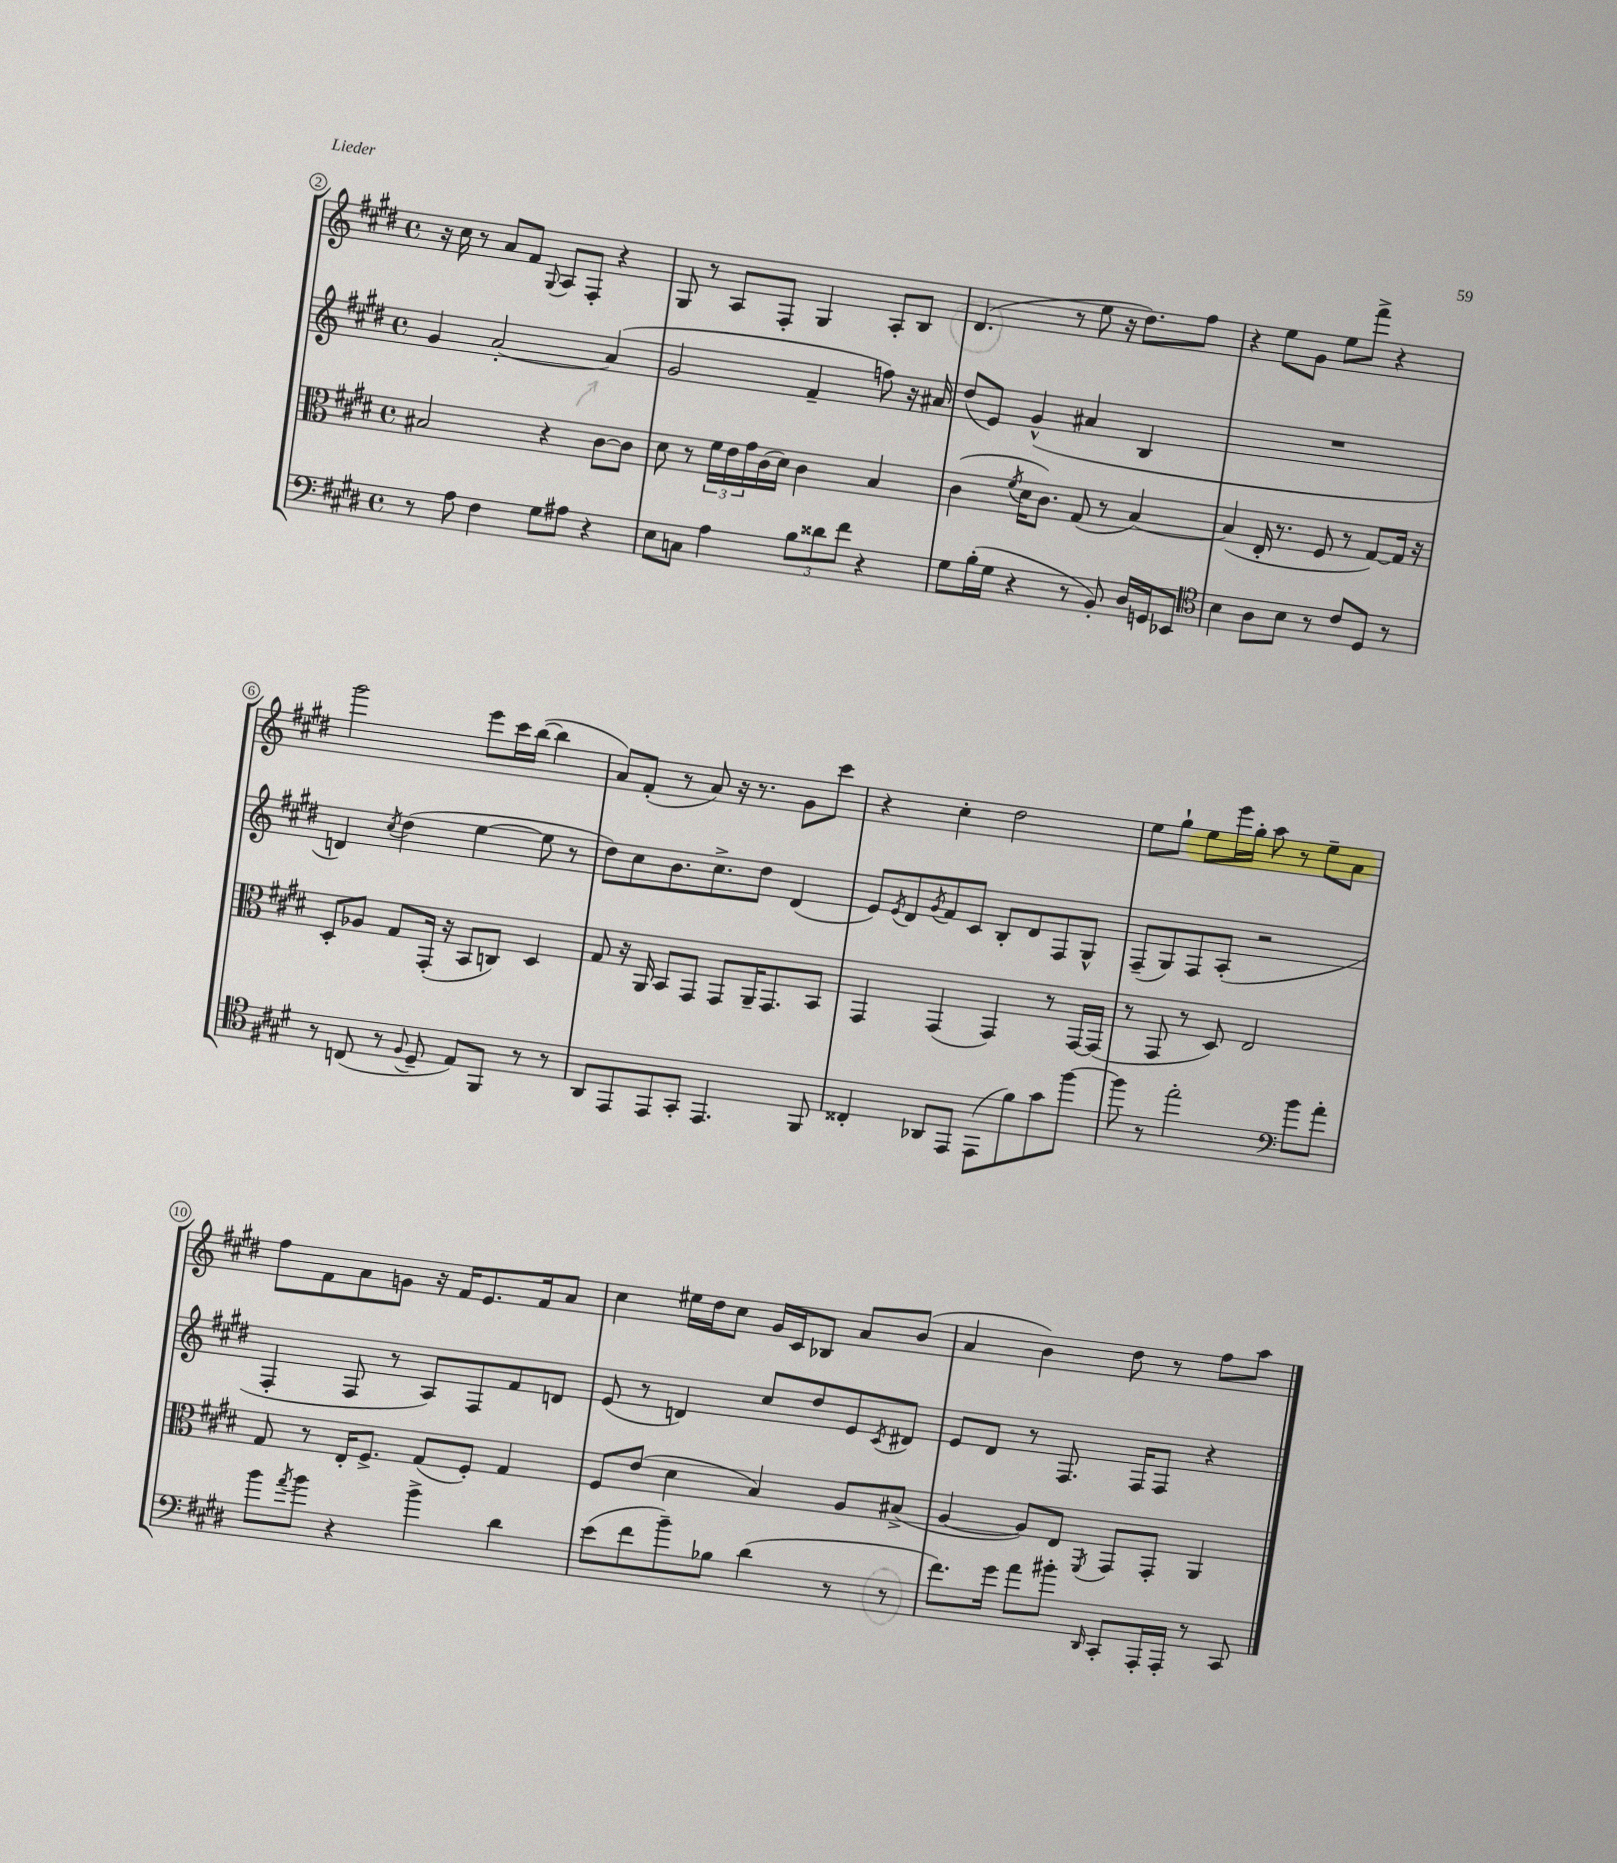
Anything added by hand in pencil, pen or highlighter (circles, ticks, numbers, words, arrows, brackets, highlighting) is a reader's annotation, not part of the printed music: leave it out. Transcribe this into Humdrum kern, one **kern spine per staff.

**kern	**kern	**kern	**kern
*part4	*part3	*part2	*part1
*staff4	*staff3	*staff2	*staff1
*clefF4	*clefC3	*clefG2	*clefG2
*k[f#c#g#d#]	*k[f#c#g#d#]	*k[f#c#g#d#]	*k[f#c#g#d#]
*M4/4	*M4/4	*M4/4	*M4/4
*met(c)	*met(c)	*met(c)	*met(c)
=2	=2	=2	=2
8r	2B#X/	4g#/	16r
.	.	.	16cc#\
8A\	.	.	8r
4F#\	.	[2a'/	8a/L
.	.	.	8f#/J
.	.	.	8qqG#/
8G#\L	4r	.	8A/L
8A#X\J	.	.	8F#'/J
4r	[8c#\L	(4a/]	4r
.	8c#\J]	.	.
=3	=3	=3	=3
8E\L	8d#\	2g#/	8G#/
8Cn\J	8r	.	8r
4A\	24f#\LL	.	8A/L
.	24e\	.	.
.	24g#\	.	.
.	(16c#\	.	8F#'/J
.	16d#\JJ)	.	.
12B\L	4c#\	4f#~/	4G#/
12d##X\	.	.	.
12f#\J	.	.	.
4r	4B/	8ffn\)	8A'/L
.	.	16r	8B/J
.	.	16a#X/	.
=4	=4	=4	=4
8G#\L	(4c#\	(8dd#/L	(4.d#/
(16B'\L	.	8e/J)	.
16G#\JJ	.	.	.
.	8qf#/	.	.
4r	16d#\KL	(4g#^^/	.
.	8.c#\J)	.	.
.	.	.	8r
8r	(8G#/	4a#X/	8ee\
8BB'/)	8r	.	16r
.	.	.	8.dd#\L)
16D#/LL	[4B/)	4B/	.
16GGn/J	.	.	.
8EE-X/J	.	.	8ff#\J
=5	=5	=5	=5
*clefC4	*	*	*
4B\	(4B/]	1r	4r
8A\L	16E'/	.	8ee\L
.	8.r	.	.
8B\J	.	.	8g#\J
8r	8F#/	.	8ee\L
8c#/L	8r	.	8fff#^\J
8D#/J	[8G#/L)	.	4r
8r	16G#/Jk]	.	.
.	16r	.	.
!!LO:LB:g=z
=6	=6	=6	=6
8r	8D#'/L	4dn/)	2ggg#\
(8Cn/	8A-X/J	.	.
.	.	8qcc#/	.
8r	8G#/L	(4dd#\	.
8qqF#/	.	.	.
8D#~/	(16GG#'/Jk	.	.
.	16r	.	.
8E/L)	8BB/L	[4ee\	8eee\L
8FF#/J	8Cn/J)	.	16ccc#\L
.	.	.	([16bb\JJ
8r	4D#/	8ee\]	4bb\]
8r	.	8r	.
=7	=7	=7	=7
8AA/L	8G#/	8dd#\L)	8a/L)
8EE/	16r	8cc#\	(8f#'/J
.	16AA/	.	.
8EE/	8BB/L	8.b\	8r
8GG#'/J	8GG#/J	.	8a/)
.	.	8.cc#^\	.
4.EE/	8GG#/L	.	16r
.	.	.	8.r
.	16AA~/K	8dd#\J	.
.	8.GG#/	.	.
.	.	(4d#/	8g#\L
8FF#/	8BB/J	.	8ccc#\J
=8	=8	=8	=8
4C##X'/	4GG#/	8e/L)	4r
.	.	8qe/	.
.	.	8d#/	.
.	.	8qg#/	.
8AA-X/L	(4GG#/	8f#/	4cc#'\
8EE/J	.	8c#/J	.
(8EE\L	4GG#/)	8B'/L	2dd#\
8f#\)	.	8d#/	.
8g#\	8r	8F#/	.
[8ff#\J	[16GG#/LL	8G#^^/J	.
.	(16GG#/JJ]	.	.
=9	=9	=9	=9
8ff#\]	8r	(8F#~/L	8ee\L
8r	8GG#/	8G#/)	8gg#`\J
2ee'\	8r	8F#/	8ee\L
.	8D#/)	(8A'/J	16eee\L
.	.	.	16gg#'\JJ
.	2E/	2r	8aa\
.	.	.	8r
*clefF4	*	*	*
8b\L	.	.	8ee~\L
8a'\J	.	.	8a\J
!!LO:LB:g=z
=10	=10	=10	=10
8b\L	8G#/	4F#'/	8ff#\L
8qa/	.	.	.
8b\J	8r	.	8f#\
4r	16E'/KL	8F#/	8a\
.	8.F#^/J	.	.
.	.	8r	8gn\J
4b^\	(8G#/L	8A/L)	16r
.	.	.	16f#/KL
.	8F#'/J)	8F#/	8.e/
4d#\	4G#/	8f#/	.
.	.	.	16f#/k
.	.	8dn/J	8a/J
=11	=11	=11	=11
(8e\L	8F#/L	(8e/	4cc#\
8f#\	(8e/J	8r	.
8b~\)	4d#\	4dn/)	16ee#X\LL
.	.	.	16dd#\J
8B-X\J	.	.	8cc#\J
(4d#\	4B/)	8cc#/L	16g#/LL
.	.	.	16c#/J
.	.	8dd#/	8B-X/J
8r	8A/L	8e/	8a/L
.	.	8qc#/	.
8r	(8B#X^/J	8d#X/J	(8b/J
=12	=12	=12	=12
8.f#\L)	[4A/	8e/L	4a/
.	.	8d#/J	.
16g#\Jk	.	.	.
8a\L	8A/L])	8r	4b\)
8b#X'\J	8E/J	8.F#/	.
16qqDD#/	8qFF#/	.	.
8CC#'/L	8GG#/L	.	8dd#\
.	.	16F#/KL	.
16AAA'/L	8GG#'/J	8F#/J	8r
16AAA'/JJ	.	.	.
8r	4AA/	4r	8ff#\L
8CC#/	.	.	8aa\J
==	==	==	==
*-	*-	*-	*-
